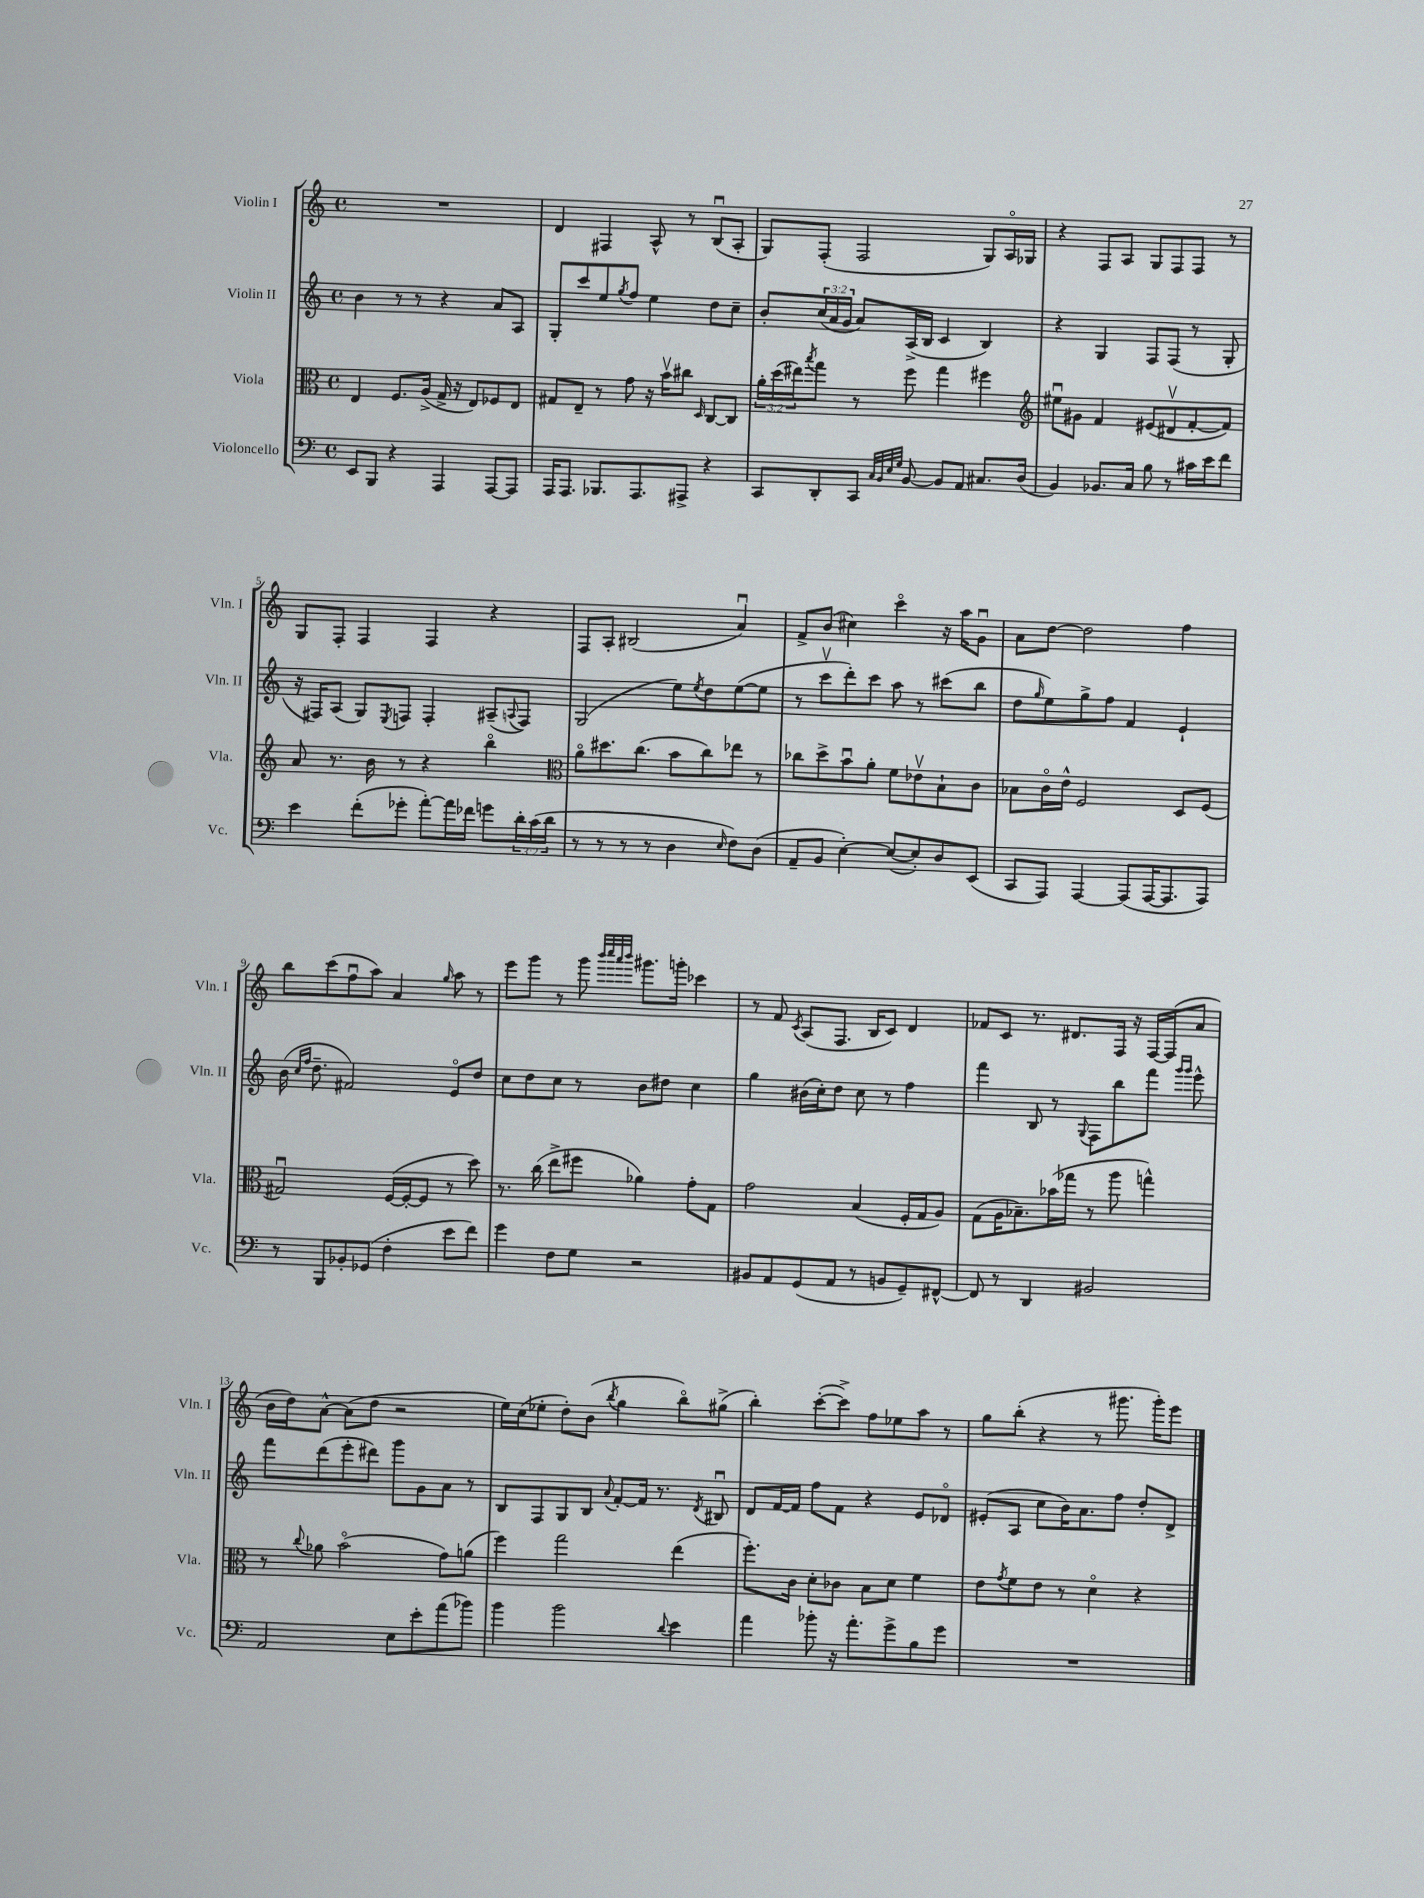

**kern	**kern	**kern	**kern
*staff4	*staff3	*staff2	*staff1
*clefF4	*clefC3	*clefG2	*clefG2
*k[]	*k[]	*k[]	*k[]
*M4/4	*M4/4	*M4/4	*M4/4
*met(c)	*met(c)	*met(c)	*met(c)
8EE	4E	4b	1r
8BBB	.	.	.
4r	8.F	8r	.
.	.	8r	.
.	(16A^	.	.
4AAA	16G^	4r	.
.	16r	.	.
.	8E)	.	.
[8AAA	8F-	8a	.
8AAA]	8E	8A	.
=	=	=	=
16AAA	8G#	8G'	4d
8.AAA	.	.	.
.	8E~	8ccc	.
8.BBB-	8r	8ee	4F#
.	.	8qgg	.
.	8g	8ff	.
8.AAA	.	.	.
.	16r	4ee	8A^^
.	16bv	.	.
8AAA#^	8cc#	.	8r
.	16qqD	.	.
4r	[8C	8dd	(8Bu
.	8C]	8cc~	8A'
=	=	=	=
8CC	24a'	8b'	8G)
.	(24dd	.	.
.	24ee#)	.	.
.	8qbb	.	.
8DD'	8gg	(24cc	(8F'
.	.	24a	.
.	.	24g	.
8CC	8r	8a)	2F
32qqC	.	.	.
32qqBB	.	.	.
32qqE	.	.	.
32qqG	.	.	.
[8BB	8ff	(16A^	.
.	.	16B	.
8BB]	4gg	4c	.
8AA	.	.	.
8.C#	4ff#	4B)	8G)
.	.	.	16Ao
(16D	.	.	16G-
=	=	=	=
*	*clefG2	*	*
4BB)	8ee#u	4r	4r
.	8g#	.	.
8.BB-	4f	4G	8F
.	.	.	8A
16C	.	.	.
8B	(8e#	8F	8G
8r	8d#v	(8F	8F
16c#	[8f'	8r	8F
16e	.	.	.
8f	8f])	8G'	8r
=	=	=	=
4e	8a	16r	8G
.	.	16F#)	.
.	8.r	(8A	8F'
(8f'	.	8G)	4F
.	16b	.	.
.	.	8qE	.
8g-'	8r	8F	.
[8a')	4r	4F'	4F
16a]	.	.	.
16f-	.	.	.
8g	4bbo	(8A#~	4r
.	.	8qqA	.
24d'	.	8F)	.
(24c	.	.	.
24d	.	.	.
=	=	=	=
*	*clefC3	*	*
8r	8ao	(2G	8F
8r	8.dd#	.	8A'
8r	.	.	(2B#
.	(8.cc	.	.
8r	.	.	.
4D	8b	8ee)	.
.	.	8qee	.
.	8cc)	8dd	.
16qqE	.	.	.
8F)	8ee-	([8ee	4au)
(8D	8r	8ee]	.
=	=	=	=
8AA~	8cc-	8r	8f^
8BB	8dd^	8cccv	(8b
[4E')	8bu	8ddd')	4cc#)
.	8a'	8ccc	.
(8E_	8f	8aa	4ccco
8E'])	8e-v	8r	.
8D	8B`	(8ccc#	16r
.	.	.	16aa
(8EE	8c	8bb	8gu
=	=	=	=
8CC	8B-	8dd	8a
.	.	16qqgg	.
8AAA)	16co	8ee)	[8dd
.	16e^^	.	.
[4AAA	2F	8gg^	2dd]
.	.	8ff	.
(8AAA]	.	4f	.
[16AAA	.	.	.
8.AAA]	.	.	.
.	8D	4e`	4ff
8AAA)	(8F	.	.
=	=	=	=
8r	2G#u)	(16b	8bb
.	.	16qqcc	.
.	.	16qqff	.
.	.	8.dd~	.
8BBB	.	.	(8ccc
8BB-'	.	2f#)	8ffu
(8GG-	.	.	8aa)
4F'	([16F	.	4a
.	16F'_	.	.
.	8F]	.	.
.	.	.	16qqgg
8e	8r	8eo	8aa
8f)	8dd)	8dd	8r
=	=	=	=
4g	8.r	8cc	8eee
.	.	8dd	8ggg
.	(16cc	.	.
8F	8ee^	8cc	8r
8G	8ff#	8r	8ggg
.	.	.	32qqbbb
.	.	.	32qqcccc
.	.	.	32qqaaa
.	.	.	32qqbbb
2r	4a-)	8b	8.ggg#
.	.	8dd#	.
.	.	.	16ggg'
.	8g'	4cc	4ccc-
.	8G	.	.
=	=	=	=
8BB#	2g	4gg	8r
8AA	.	.	8f
.	.	.	8qc
(8GG	.	(16b#	(8A
.	.	16cc')	.
8AA	.	8dd	8.F
8r	(4B	8cc	.
.	.	.	16B
8BB	.	8r	8c)
8GG~)	16F'	4ff	4d
.	16G	.	.
[8FF#^^	8A)	.	.
=	=	=	=
8FF#]	(8G	4fff	8f-
8r	16A	.	8c
.	8.B-~)	.	.
4DD	.	8B	8.r
.	(16b-	8r	.
.	16gg-	.	8.d#
.	.	8qqG	.
2BB#	8r	8F	.
.	8aa	8bb	16F
.	.	.	16r
.	4gg^^)	8fff	[16F
.	.	.	(16F]
.	.	16qqggg	.
.	.	16qqggg	.
.	.	8eee^^	8a
=	=	=	=
2AA	8r	8fff	16b
.	.	.	16dd)
.	8qqcc	.	.
.	8a-	(8ddd	[8a^^
.	(2bo	8eee'	(8a]
.	.	8ddd#)	8dd
8E	.	8ggg	2r
8e'	.	8g	.
(8a	8g)	8a	.
8b-)	(8a	8r	.
=	=	=	=
4b	4ff)	8B	16ee)
.	.	.	(16cc
.	.	8F	8ee-'
2b	2gg	8G	8dd')
.	.	8B	(8b
.	.	8qqa	8qbb
.	.	[8f'	4gg
.	.	16f]	.
.	.	8.r	.
8qqd	.	.	.
4e	(4ee	.	8bbo)
.	.	8qd	.
.	.	8B#u	(8gg#^
=	=	=	=
4a	8.ff')	8d	4bb')
.	.	[16f	.
.	16c	16f]	.
8b-'	8d'	8ff	([8ccc'
16r	8c-	8f	8ccc^])
8.a'	.	.	.
.	8B	4r	8ff
8g^	8d	.	8ee-
8B	4f	8e	8aa
8g	.	8d-o	8r
=	=	=	=
1r	8e	(8e#'	8gg
.	8qg	.	.
.	8f	8A	(8bb'
.	8e	8cc	4r
.	8r	16b)	.
.	.	8.a	.
.	4do	.	8r
.	.	8ff	8.ggg#
.	4r	8dd'	.
.	.	.	16ggg#')
.	.	8d^	8eee
==	==	==	==
*-	*-	*-	*-
